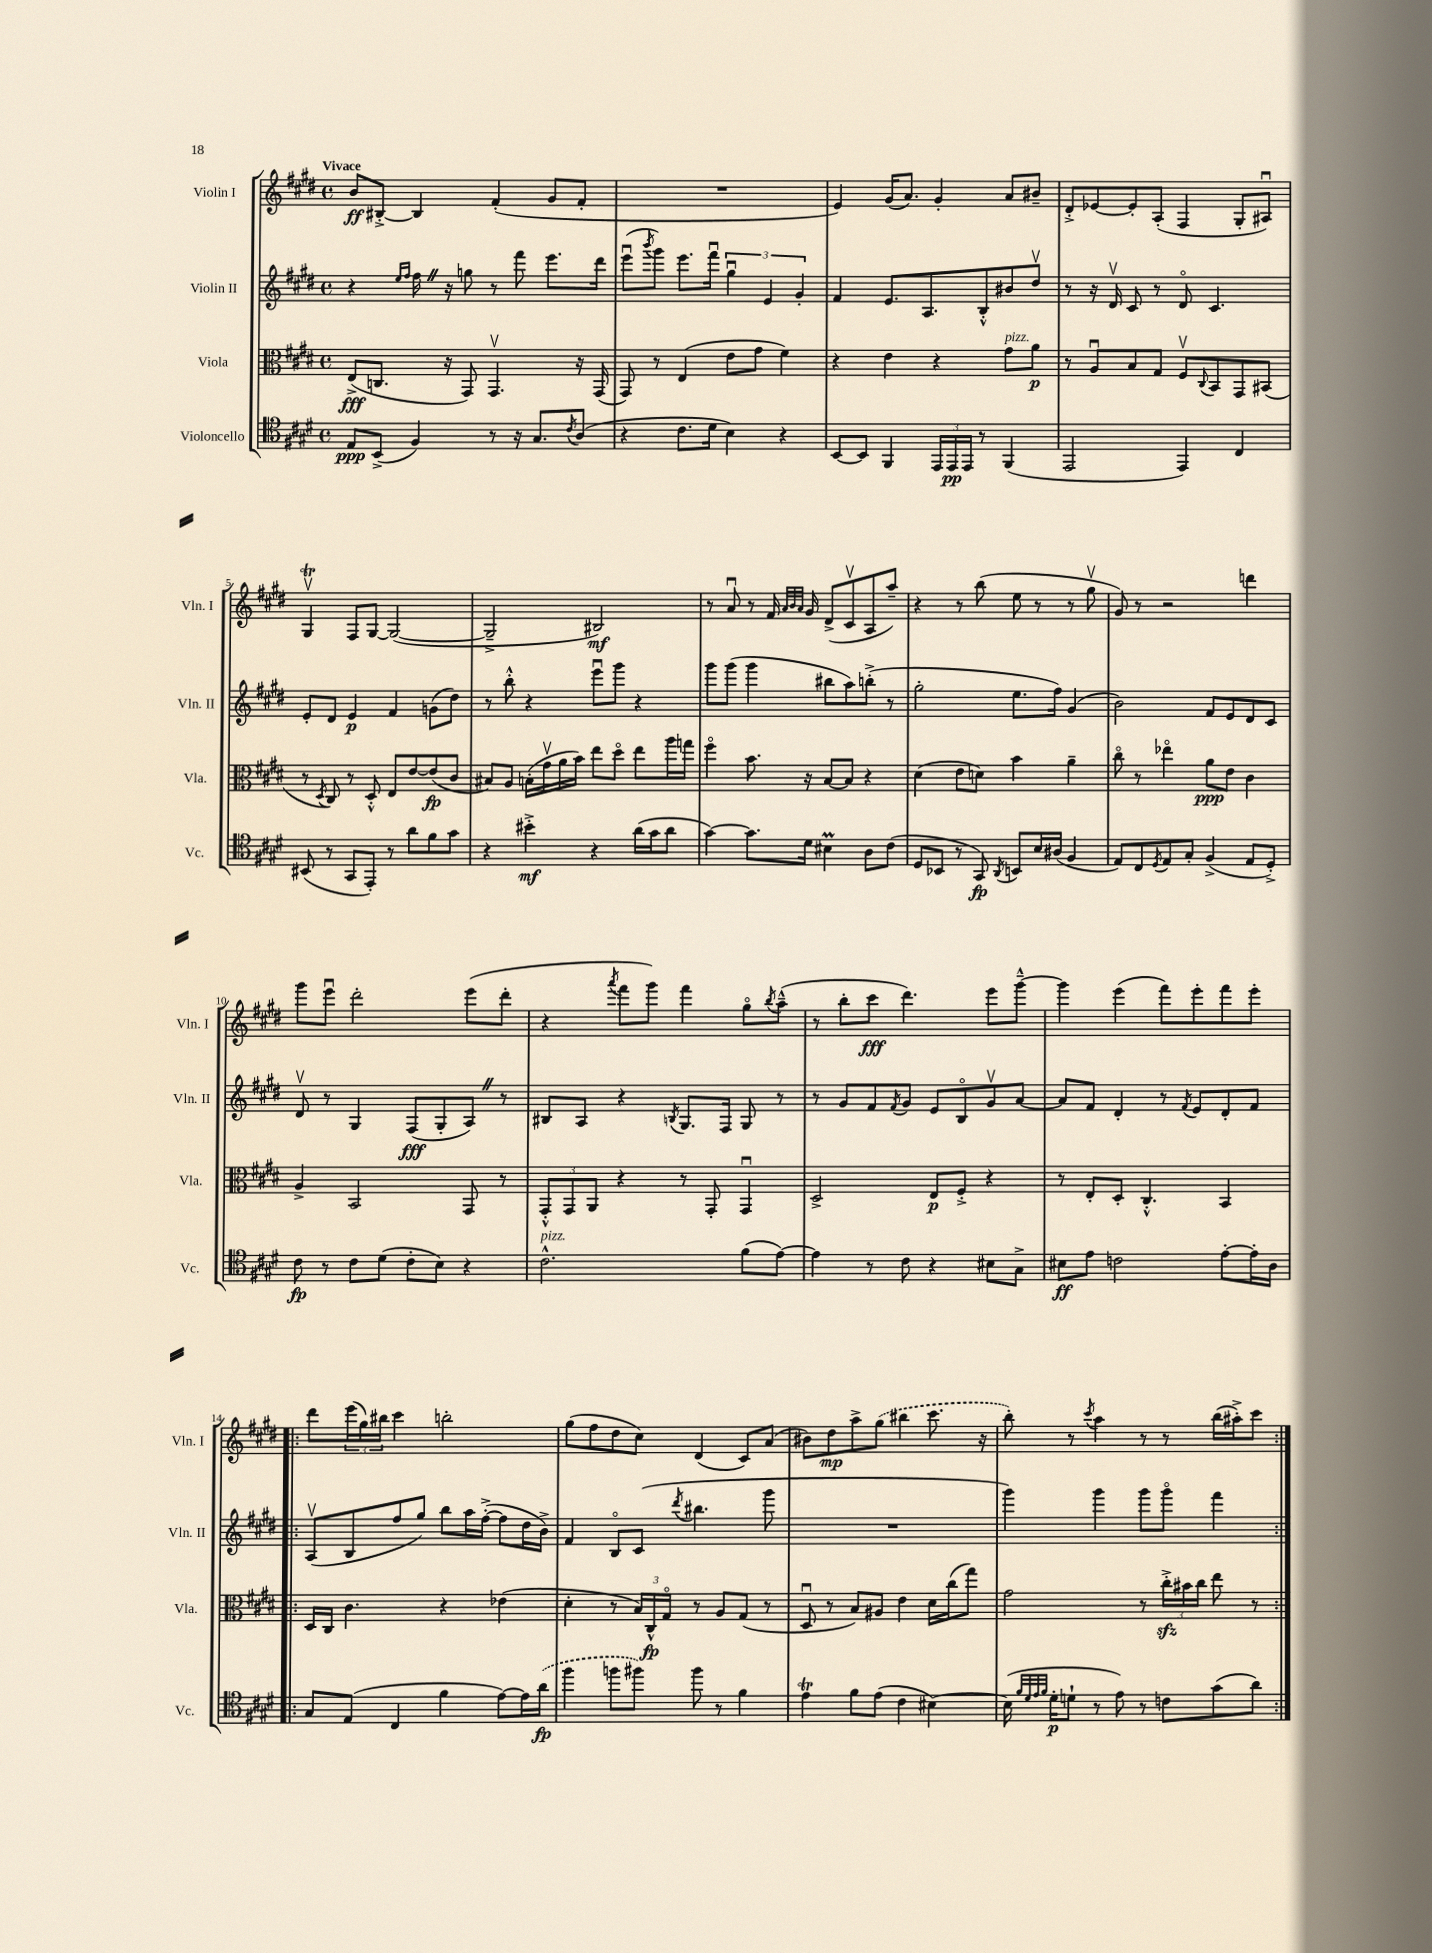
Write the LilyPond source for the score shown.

<<
\new StaffGroup <<
\new Staff = "s0" \with { instrumentName = "Violin I" shortInstrumentName = "Vln. I" } {
    \clef treble \key e \major \defaultTimeSignature \time 4/4 \tempo "Vivace"
    b'8\ff bis8~-.-> bis4 fis'4-.( gis'8 fis'8-. |
    R1 |
    e'4) gis'16( a'8.) gis'4-. a'8 bis'8-- |
    dis'8-.-> ees'8~ ees'8-. a8-.( fis4 gis8-. ais8\downbow) |
    gis4\upbow\trill fis8 gis8~ gis2~( |
    gis2---> bis2\mf) |
    r8 a'8\downbow r8 fis'16 \grace { a'32 b'32 a'32 } gis'16 dis'8->( cis'8\upbow a8 a''8--) |
    r4 r8 b''8( e''8 r8 r8 gis''8\upbow |
    gis'8) r8 r2 d'''4 |
    gis'''8 e'''8\downbow dis'''2-. e'''8( dis'''8-. |
    r4 \acciaccatura { a'''8 } fis'''8 gis'''8) fis'''4 gis''8\flageolet \acciaccatura { b''8 } a''8---^( |
    r8 b''8-. cis'''8\fff dis'''4.) e'''8 gis'''8~---^ |
    gis'''4 e'''4( fis'''8) e'''8-. fis'''8 e'''8-. |
    \repeat volta 2 { dis'''8 \tuplet 3/2 { e'''16( gis''16) bis''16 } cis'''4 b''2-. |
    gis''8( fis''8 dis''8 cis''8) dis'4( cis'8) a'8( |
    bis'8) dis''8\mp a''8-> \once \slurDashed gis''8( bis''4 cis'''8. r16 |
    b''8-.) r8 \acciaccatura { cis'''8 } a''4 r8 r8 b''16( ais''16-.->) cis'''8 | }
}
\new Staff = "s1" \with { instrumentName = "Violin II" shortInstrumentName = "Vln. II" } {
    \clef treble \key e \major \defaultTimeSignature \time 4/4
    r4 \grace { e''16 fis''16 } fis''16 \once \override BreathingSign.text = \markup { \musicglyph "scripts.caesura.straight" } \breathe r16 g''8 r8 fis'''8 e'''8. dis'''16 |
    e'''8\downbow( \acciaccatura { b'''8 } gis'''8) e'''8. fis'''16\downbow \tuplet 3/2 { gis''4\downbow e'4 gis'4-. } |
    fis'4 e'8. a8. b8-.-^ bis'8 dis''8\upbow |
    r8 r16 dis'16\upbow cis'8 r8 dis'8\flageolet cis'4. |
    e'8-. dis'8 e'4\p fis'4 g'8( dis''8) |
    r8 b''8-.-^ r4 e'''8\downbow gis'''8 r4 |
    gis'''8 gis'''8( gis'''4 bis''8 a''8) b''8-.->( r8 |
    gis''2-. e''8. fis''16) gis'4( |
    b'2) fis'8 e'8 dis'8 cis'8 |
    dis'8\upbow r8 gis4 fis8\fff( gis8-. a8) \once \override BreathingSign.text = \markup { \musicglyph "scripts.caesura.straight" } \breathe r8 |
    bis8 a8 r4 \acciaccatura { b8 } gis8. fis16 gis8 r8 |
    r8 gis'8 fis'8 \acciaccatura { fis'8 } gis'8 e'8 b8\flageolet gis'8\upbow a'8~ |
    a'8 fis'8 dis'4-. r8 \acciaccatura { fis'8 } e'8 dis'8-. fis'8 |
    \repeat volta 2 { a8\upbow( b8 fis''8 gis''8) b''8 a''16 fis''16~-.->( fis''8 dis''16 b'16->) |
    fis'4 b8\flageolet cis'8( \acciaccatura { dis'''8 } bis''4. gis'''8 |
    R1 |
    gis'''4) gis'''4 gis'''8 gis'''8\flageolet fis'''4 | }
}
\new Staff = "s2" \with { instrumentName = "Viola" shortInstrumentName = "Vla." } {
    \clef alto \key e \major \defaultTimeSignature \time 4/4
    e8->\fff( c8. r16 gis,8) gis,4.\upbow r16 gis,16( |
    gis,8) r8 e4( e'8 gis'8 fis'4) |
    r4 e'4 r4 gis'8^\markup { \italic "pizz." } a'8\p |
    r8 a8\downbow b8 gis8 fis8\upbow \appoggiatura { cis8 } b,8 gis,8 bis,8( |
    r8 \acciaccatura { dis8 } cis8) r8 dis8-.-^ e8 e'8~ e'8\fp( cis'8 |
    bis8) a8 b16-.( gis'16\upbow a'16 b'16) e''8 dis''8\flageolet e''8 a''16 g''16 |
    fis''4\flageolet b'8. r16 b8~ b8 r4 |
    dis'4( e'8 d'8) b'4 a'4-- |
    cis''8\flageolet r8 ees''4\flageolet a'8\ppp e'8 cis'4 |
    a4-> b,2 gis,8 r8 |
    \tuplet 3/2 { gis,8-.-^ gis,8 a,8 } r4 r8 gis,8-. gis,4\downbow |
    dis2-> e8\p fis8-.-> r4 |
    r8 e8-. dis8-. cis4.-.-^ b,4 |
    \repeat volta 2 { dis16 cis16 cis'4. r4 ees'4( |
    dis'4-. r8 \tuplet 3/2 { b16) cis16-^\fp gis16\flageolet } r8 a8 gis8( r8 |
    dis8\downbow r8 b8) ais8 e'4 dis'16 cis''16( gis''8) |
    gis'2 r8 \tuplet 3/2 { cis''16-.->\sfz bis'16 cis''16 } e''8 r8 | }
}
\new Staff = "s3" \with { instrumentName = "Violoncello" shortInstrumentName = "Vc." } {
    \clef tenor \key e \major \defaultTimeSignature \time 4/4
    e8\ppp b,8->( fis4) r8 r16 gis8. \acciaccatura { cis'8 } a8( |
    r4 cis'8. dis'16 b4) r4 |
    b,8~ b,8 fis,4 \tuplet 3/2 { e,16 e,16\pp e,16 } r8 fis,4( |
    e,2 e,4) cis4 |
    bis,8( r8 gis,8 e,8-.) r8 a'8 fis'8 gis'8 |
    r4 bis'4-.->\mf r4 a'16( gis'16 a'8 |
    gis'4~) gis'8. dis'16 bis4\prall a8 cis'8( |
    dis8 bes,8 r8 gis,8\fp) \acciaccatura { a,8 } b,8 b16 ais16( fis4 |
    e8) cis8 \acciaccatura { dis8 } e8 gis8-. fis4->( e8 dis8-.->) |
    cis'8\fp r8 cis'8 dis'8( cis'8-. b8) r4 |
    cis'2.-^^\markup { \italic "pizz." } fis'8( e'8~) |
    e'4 r8 cis'8 r4 bis8 gis8-> |
    bis8\ff e'8 c'2 e'8~-. e'16-. a16 |
    \repeat volta 2 { gis8 e8( cis4 fis'4 e'8~) e'16 \once \slurDashed a'16\fp( |
    fis''4 f''8 fis''8) fis''8 r8 fis'4 |
    e'4\trill fis'8 e'8( cis'4 bis4~) |
    bis16( \grace { fis'32 dis'32 e'32 fis'32 } dis'16-.\p d'8-! r8 e'8) r8 c'8 gis'8( a'8) | }
}
>>
>>
